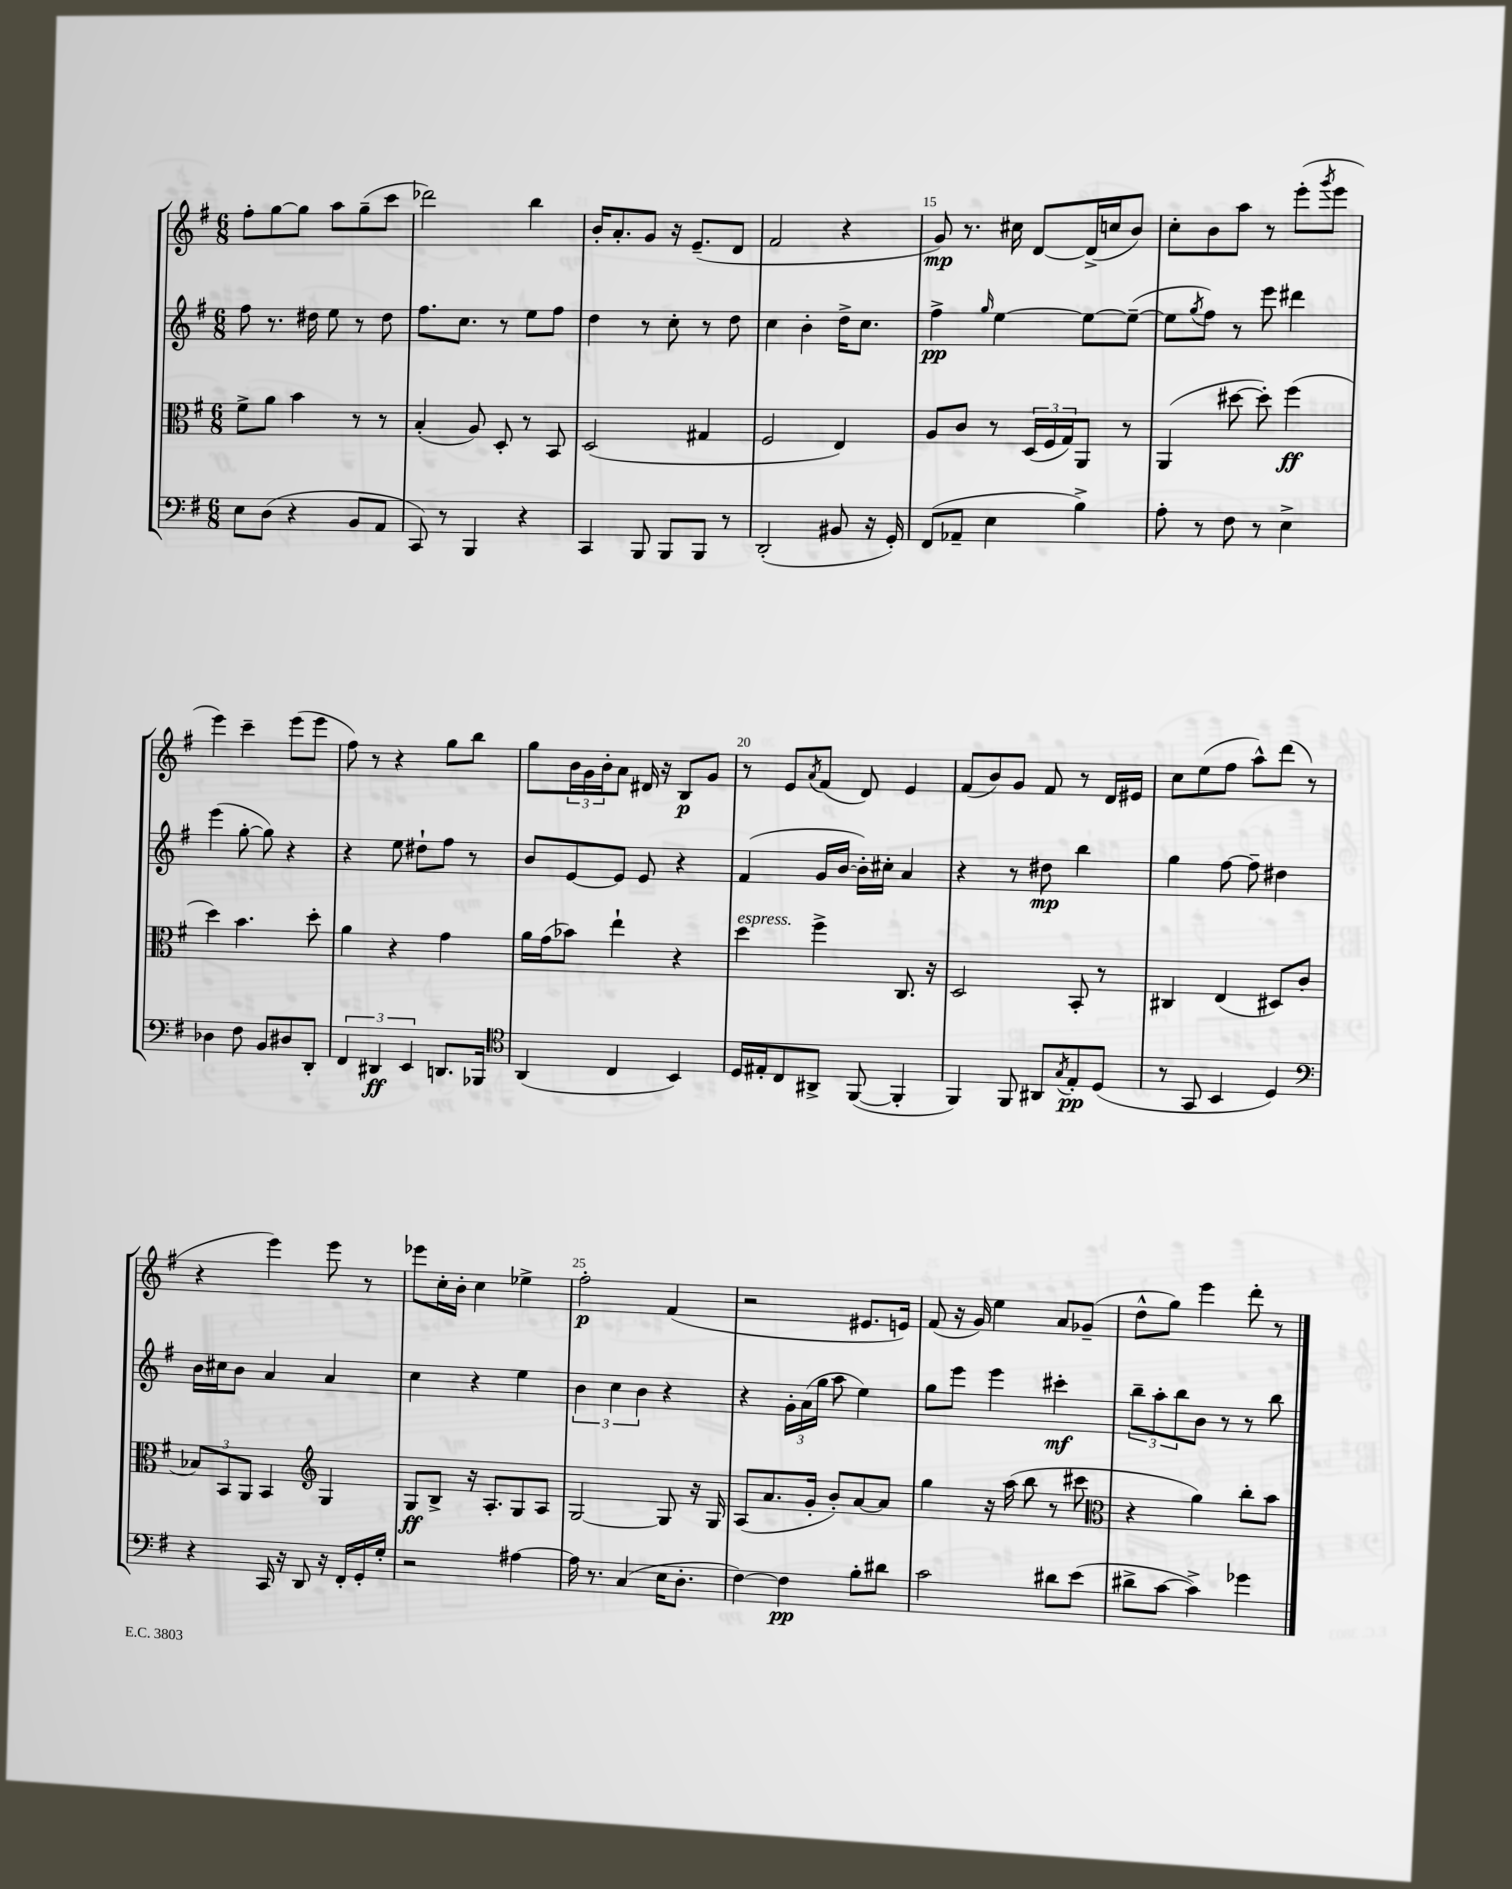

**kern	**dynam	**kern	**dynam	**kern	**dynam	**kern	**dynam
*part4	*part4	*part3	*part3	*part2	*part2	*part1	*part1
*staff4	*staff4	*staff3	*staff3	*staff2	*staff2	*staff1	*staff1
*clefF4	*	*clefC3	*	*clefG2	*	*clefG2	*
*k[f#]	*	*k[f#]	*	*k[f#]	*	*k[f#]	*
*M6/8	*	*M6/8	*	*M6/8	*	*M6/8	*
=11	=11	=11	=11	=11	=11	=11	=11
8E\L	.	8f#^\L	.	8ff#\	.	8ff#'\L	.
(8D\J	.	8a\J	.	8.r	.	[8gg\	.
4r	.	4b\	.	.	.	8gg\J]	.
.	.	.	.	16dd#X\	.	.	.
.	.	.	.	8ee\	.	8aa\L	.
8BB/L	.	8r	.	8r	.	(8gg~\	.
8AA/J	.	8r	.	8dd#\	.	8ccc\J	.
=12	=12	=12	=12	=12	=12	=12	=12
8CC/)	.	(4B'/	.	8.ff#\L	.	2ddd-X\)	.
8r	.	.	.	.	.	.	.
.	.	.	.	8.cc\J	.	.	.
4BBB/	.	8A/)	.	.	.	.	.
.	.	8D'/	.	8r	.	.	.
4r	.	8r	.	8ee\L	.	4bb\	.
.	.	8BB/	.	8ff#\J	.	.	.
=13	=13	=13	=13	=13	=13	=13	=13
4CC/	.	(2D/	.	4dd\	.	16b'/KL	.
.	.	.	.	.	.	8.a'/	.
8BBB/	.	.	.	8r	.	8g/J	.
8BBB/L	.	.	.	8cc'\	.	16r	.
.	.	.	.	.	.	(8.e~/L	.
8BBB/J	.	4G#X/	.	8r	.	.	.
8r	.	.	.	8dd\	.	8d/J	.
=14	=14	=14	=14	=14	=14	=14	=14
(2DD'/	.	2F#/	.	4cc\	.	2f#/	.
.	.	.	.	4b'\	.	.	.
8BB#X/	.	4E/)	.	16dd^\KL	.	4r	.
.	.	.	.	8.cc\J	.	.	.
16r	.	.	.	.	.	.	.
16GG'/)	.	.	.	.	.	.	.
=15	=15	=15	=15	=15	=15	=15	=15
(8FF#/L	.	8A/L	.	4ff#^\	pp	8g/)	mp
8AA-X~/J	.	8c/J	.	.	.	8.r	.
.	.	.	.	16qqgg/	.	.	.
4E\	.	8r	.	[4ee\	.	.	.
.	.	.	.	.	.	16cc#X\	.
.	.	(24D/LL	.	.	.	[8d/L	.
.	.	24F#/	.	.	.	.	.
.	.	24G/J)	.	.	.	.	.
4B^\)	.	8AA/J	.	8ee\L_	.	(16d^/L]	.
.	.	.	.	.	.	16ccn/J	.
.	.	8r	.	(8ee~\J_	.	8b/J)	.
=16	=16	=16	=16	=16	=16	=16	=16
8A'\	.	(4AA/	.	8ee\L]	.	8cc'\L	.
.	.	.	.	8qgg/	.	.	.
8r	.	.	.	8ff#\J)	.	8b\	.
8F#\	.	[8dd#X\	.	8r	.	8aa\J	.
8r	.	8dd#'\])	.	8eee\	.	8r	.
4E^\	.	(4ff#\	ff	4ddd#X\	.	(8eee'\L	.
.	.	.	.	.	.	8qggg/	.
.	.	.	.	.	.	8eee\J	.
!!LO:LB:g=z
=17	=17	=17	=17	=17	=17	=17	=17
4D-X\	.	4dd\)	.	(4eee\	.	4eee\)	.
8F#\	.	4.b\	.	[8gg'\	.	4ccc~\	.
8BB/L	.	.	.	8gg\])	.	.	.
8D#X/	.	.	.	4r	.	(8eee\L	.
8DD'/J	.	8dd'\	.	.	.	8eee\J	.
=18	=18	=18	=18	=18	=18	=18	=18
6FF#/	.	4a\	.	4r	.	8ff#\)	.
.	.	.	.	.	.	8r	.
6DD#X/	ff	.	.	.	.	.	.
.	.	4r	.	8ee\	.	4r	.
6EE/	.	.	.	.	.	.	.
.	.	.	.	8dd#X`\L	.	.	.
8.DDn/L	.	4g\	.	8ff#\J	.	8gg\L	.
.	.	.	.	8r	.	8bb\J	.
16BBB-X/Jk	.	.	.	.	.	.	.
=19	=19	=19	=19	=19	=19	=19	=19
*clefC4	*	*	*	*	*	*	*
(4AA/	.	16a\LL	.	8b/L	.	8gg\L	.
.	.	(16g\J	.	.	.	.	.
.	.	8b-X\J)	.	[8e/	.	24b\L	.
.	.	.	.	.	.	24g\	.
.	.	.	.	.	.	24b'\J	.
4C/	.	4ee`\	.	8e/J]	.	8a\J	.
.	.	.	.	8e/	.	16d#X/	.
.	.	.	.	.	.	16r	.
4BB/)	.	4r	.	4r	.	8B/L	p
.	.	.	.	.	.	8g/J	.
=20	=20	=20	=20	=20	=20	=20	=20
!	!	!LO:TX:a:i:t=espress.	!	!	!	!	!
16D/LL	.	4dd\	.	(4f#/	.	8r	.
16E#X'/J	.	.	.	.	.	.	.
8C/	.	.	.	.	.	8e/L	.
.	.	.	.	.	.	8qa/	.
8AA#X^/J	.	4ff#^\	.	16g/LL	.	(8f#/J	.
.	.	.	.	[16b/JJ	.	.	.
([8FF#/	.	.	.	16b'\LL])	.	8d/)	.
.	.	.	.	16cc#X'\JJ	.	.	.
4FF#'/]	.	8.C/	.	4a/	.	4e/	.
.	.	16r	.	.	.	.	.
=21	=21	=21	=21	=21	=21	=21	=21
4FF#/)	.	2D/	.	4r	.	(8f#/L	.
.	.	.	.	.	.	8b/)	.
8FF#/	.	.	.	8r	.	8g/J	.
8AA#X/L	.	.	.	8dd#X\	mp	8f#/	.
8qG/	.	.	.	.	.	.	.
8E'/	pp	8BB'/	.	4bb\	.	8r	.
(8D/J	.	8r	.	.	.	16d/LL	.
.	.	.	.	.	.	16e#X/JJ	.
=22	=22	=22	=22	=22	=22	=22	=22
8r	.	4C#X/	.	4gg\	.	8cc\L	.
8GG/	.	.	.	.	.	(8ee\	.
4BB/	.	(4E/	.	[8ff#\	.	8ff#\J	.
.	.	.	.	8ff#~\]	.	8aa^^\L)	.
4D/)	.	8D#X/L)	.	4dd#X\	.	(8ddd\J	.
.	.	(8c/J	.	.	.	8r	.
!!LO:LB:g=z
=23	=23	=23	=23	=23	=23	=23	=23
*clefF4	*	*	*	*	*	*	*
4r	.	12B-X/L)	.	16b\LL	.	4r	.
.	.	.	.	16cc#X\J	.	.	.
.	.	12BB/	.	.	.	.	.
.	.	.	.	8b\J	.	.	.
.	.	12AA/J	.	.	.	.	.
16CC/	.	4BB/	.	4a/	.	4eee\)	.
16r	.	.	.	.	.	.	.
8DD/	.	.	.	.	.	.	.
*	*	*clefG2	*	*	*	*	*
16r	.	4G/	.	4a/	.	8eee\	.
16FF#'/LL	.	.	.	.	.	.	.
16GG'/	.	.	.	.	.	8r	.
16G'/JJ	.	.	.	.	.	.	.
=24	=24	=24	=24	=24	=24	=24	=24
2r	.	8G/L	ff	4cc\	.	8eee-X\L	.
.	.	8B^/J	.	.	.	16cc'\L	.
.	.	.	.	.	.	16b'\JJ	.
.	.	16r	.	4r	.	4cc\	.
.	.	8.A'/L	.	.	.	.	.
[4A#X\	.	8G/	.	4ee\	.	4ee-X^\	.
.	.	8A/J	.	.	.	.	.
=25	=25	=25	=25	=25	=25	=25	=25
16A#\]	.	[2G/	.	6b\	.	2ff#'\	p
8.r	.	.	.	.	.	.	.
.	.	.	.	6cc\	.	.	.
(4C/	.	.	.	.	.	.	.
.	.	.	.	6b\	.	.	.
16E\KL	.	8G/]	.	4r	.	(4f#/	.
8.D'\J	.	.	.	.	.	.	.
.	.	16r	.	.	.	.	.
.	.	16G/	.	.	.	.	.
=26	=26	=26	=26	=26	=26	=26	=26
[4F#\)	.	(8A/L	.	4r	.	2r	.
.	.	8.a/	.	.	.	.	.
4F#\]	pp	.	.	24g'\LL	.	.	.
.	.	.	.	(24a\	.	.	.
.	.	16g'/Jk	.	.	.	.	.
.	.	.	.	24gg\JJ	.	.	.
.	.	8b'/L)	.	8aa\	.	.	.
8B'\L	.	[8a/	.	4ee\)	.	8.e#X/L	.
8d#X\J	.	8a/J]	.	.	.	.	.
.	.	.	.	.	.	16en/Jk)	.
=27	=27	=27	=27	=27	=27	=27	=27
2c\	.	4gg\	.	8gg\L	.	(8f#/	.
.	.	.	.	8eee\J	.	16r	.
.	.	.	.	.	.	16g/)	.
.	.	16r	.	4eee\	.	4ee\	.
.	.	(16aa\	.	.	.	.	.
.	.	8bb\	.	.	.	.	.
8d#X\L	.	8r	.	4ccc#X'\	mf	8a/L	.
(8e\J	.	8ccc#X\	.	.	.	(8g-X~/J	.
=28	=28	=28	=28	=28	=28	=28	=28
*	*	*clefC3	*	*	*	*	*
8d#X^\L	.	4r	.	12bb~\L	.	8dd^^\L	.
.	.	.	.	12aa'\	.	.	.
[8c\J	.	.	.	.	.	8gg\J)	.
.	.	.	.	12bb\	.	.	.
4c^\])	.	4a\)	.	8b\J	.	4eee\	.
.	.	.	.	8r	.	.	.
4g-X\	.	8cc'\L	.	8r	.	8ddd'\	.
.	.	8b\J	.	8bb\	.	8r	.
==	==	==	==	==	==	==	==
*-	*-	*-	*-	*-	*-	*-	*-
